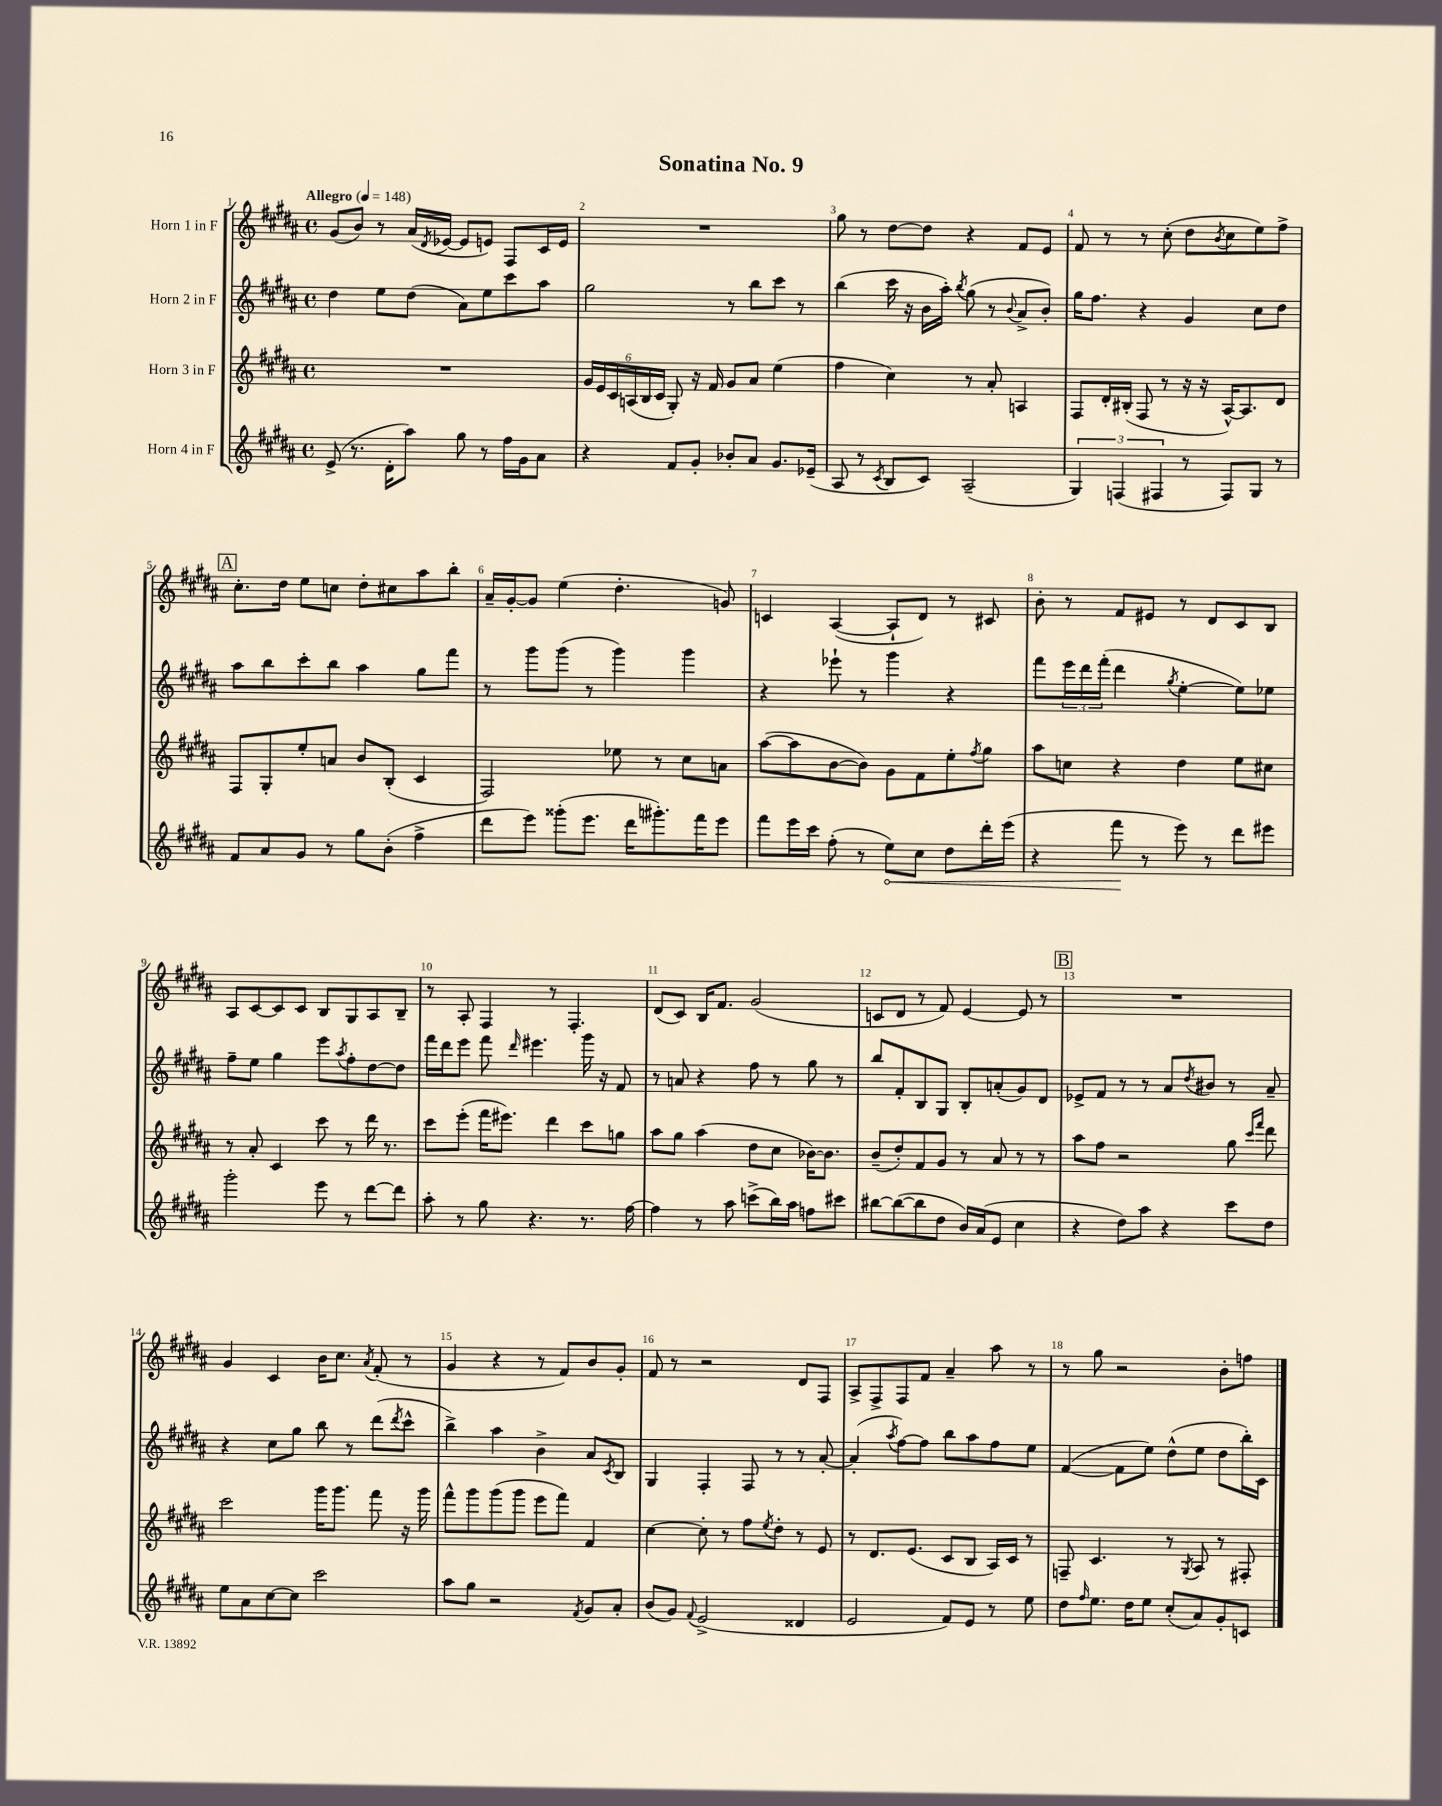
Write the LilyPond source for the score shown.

\header { title = "Sonatina No. 9" }
<<
\new StaffGroup <<
\new Staff = "s0" \with { instrumentName = "Horn 1 in F" } {
    \clef treble \key b \major \defaultTimeSignature \time 4/4 \tempo "Allegro" 4 = 148
    gis'8( b'8) r8 ais'16( \acciaccatura { dis'8 } ees'16~ ees'8 e'8) fis8 cis'16 e'16 |
    R1 |
    gis''8 r8 dis''8~ dis''8 r4 fis'8 e'8 |
    fis'8 r8 r8 cis''8-.( dis''8 \acciaccatura { b'8 } cis''8 e''8) fis''8-> |
    \mark \markup { \box "A" } cis''8.-. dis''16 e''8 c''8 dis''8-. cis''8 ais''8 b''8-. |
    ais'16-- gis'16~-. gis'8 e''4( dis''4.-. g'8) |
    c'4 ais4~( ais8-! dis'8) r8 cis'8 |
    b'8-. r8 fis'8 eis'8 r8 dis'8 cis'8 b8 |
    ais8 cis'8~ cis'8 cis'8 b8 gis8 ais8 b8-- |
    r8 ais8-. fis4 r8 fis4.-. |
    dis'8( cis'8) b16 fis'8. gis'2( |
    c'8 dis'8 r8 fis'8) e'4~ e'8 r8 |
    \mark \markup { \box "B" } R1 |
    gis'4 cis'4 b'16 cis''8. \acciaccatura { ais'8 } fis'8-.( r8 |
    gis'4 r4 r8 fis'8) b'8 gis'8-. |
    fis'8 r8 r2 dis'8 fis8 |
    ais8-> fis8-> fis8 fis'8 ais'4-- ais''8 r8 |
    r8 gis''8 r2 b'8-. f''8 \bar "|." |
}
\new Staff = "s1" \with { instrumentName = "Horn 2 in F" } {
    \clef treble \key b \major \defaultTimeSignature \time 4/4
    dis''4 e''8 dis''8( ais'8) e''8 cis'''8 ais''8 |
    gis''2 r8 b''8 cis'''8 r8 |
    b''4( cis'''16 r16 b'16 ais''16-.) \acciaccatura { b''8 } gis''8( r8 \appoggiatura { b'8 } ais'8-> b'8-.) |
    gis''16 fis''8. r4 gis'4 cis''8 dis''8 |
    \mark \markup { \box "A" } ais''8 b''8 cis'''8-. b''8 ais''4 gis''8 fis'''8 |
    r8 gis'''8 gis'''8( r8 gis'''4) gis'''4 |
    r4 ees'''8-! r8 gis'''4 r4 |
    fis'''8 \tuplet 3/2 { e'''16 dis'''16 fis'''16-.( } dis'''4 \acciaccatura { gis''8 } e''4~-. e''8) ees''8 |
    fis''8-- e''8 gis''4 e'''8 \acciaccatura { ais''8 } fis''8-. dis''8~ dis''8 |
    fis'''16 dis'''16 e'''8 fis'''8 \grace { dis'''16 } eis'''4. gis'''16 r16 fis'8 |
    r8 a'8 r4 fis''8 r8 gis''8 r8 |
    b''8 fis'8-. b8 gis8 b8-. a'8-.( gis'8) dis'8 |
    \mark \markup { \box "B" } ees'8-> fis'8 r8 r8 ais'8 \acciaccatura { dis''8 } bis'8 r8 ais'8-- |
    r4 cis''8 gis''8 b''8 r8 dis'''8( \acciaccatura { dis'''8 } cis'''8-^ |
    b''4->) ais''4 b'4-> ais'8 \acciaccatura { cis'8 } b8 |
    gis4 fis4-. fis8 r8 r8 ais'8~-. |
    ais'4-.( \acciaccatura { ais''8 } fis''8~) fis''8 b''8 ais''8 fis''8 e''8 |
    fis'4~( fis'8 e''8) dis''8-^( e''8 dis''8 b''16-.) cis'16 \bar "|." |
}
\new Staff = "s2" \with { instrumentName = "Horn 3 in F" } {
    \clef treble \key b \major \defaultTimeSignature \time 4/4
    R1 |
    \tuplet 6/4 { gis'16 e'16 cis'16 a16( b16 cis'16 } gis8-.) r16 fis'16 gis'8 ais'8 e''4( |
    fis''4 cis''4) r8 ais'8-. a4 |
    fis8 dis'16-. bis16-.( fis8 r8 r16 r16 ais16~-^) ais8. dis'8 |
    \mark \markup { \box "A" } fis8 gis8-. e''8-. a'8 b'8 b8-.( cis'4 |
    fis2) ees''8 r8 cis''8 a'8 |
    ais''8~( ais''8 b'8~ b'8) gis'8 fis'8 e''8-. \acciaccatura { fis''8 } gis''8 |
    ais''8 c''8 r4 dis''4 e''8 cis''8 |
    r8 ais'8-. cis'4 cis'''8 r8 dis'''16 r8. |
    cis'''8 e'''8-.( fis'''16 eis'''8.) dis'''4 cis'''8 g''8 |
    ais''8 gis''8 ais''4( dis''8 cis''8 bes'16~) bes'8. |
    b'8--( dis''8-.) fis'8 gis'8 r8 ais'8 r8 r8 |
    \mark \markup { \box "B" } ais''8 fis''8 r2 gis''8 \grace { cis'''16 fis'''16 } dis'''8 |
    cis'''2 gis'''16 gis'''8. fis'''8 r16 gis'''16 |
    fis'''8-^ gis'''8 gis'''8( gis'''8 e'''8 fis'''8) fis'4 |
    cis''4~ cis''8-. r8 fis''8 \acciaccatura { e''8 } dis''8-. r8 e'8 |
    r8 dis'8. e'8.( cis'8 b8 ais16) cis'16 r8 |
    f8-- cis'4. r8 \acciaccatura { gis8 } ais8 r8 fis8-. \bar "|." |
}
\new Staff = "s3" \with { instrumentName = "Horn 4 in F" } {
    \clef treble \key b \major \defaultTimeSignature \time 4/4
    e'8->( r8. dis'16-. ais''8) gis''8 r8 fis''16 gis'16 ais'8 |
    r4 fis'8 gis'8-. bes'8-. ais'8 gis'8. ees'16--( |
    ais8 r8 \acciaccatura { cis'8 } b8 cis'8) ais2--( |
    \tuplet 3/2 { gis4) f4( fis4 } r8 fis8) gis8 r8 |
    \mark \markup { \box "A" } fis'8 ais'8 gis'8 r8 gis''8 b'8-.( fis''4-> |
    dis'''8 e'''8) gisis'''8-.( e'''8. dis'''16 gis'''8.-.) fis'''16 e'''8 |
    fis'''8 e'''16 cis'''16 fis''8-.( r8 \once \override Hairpin.circled-tip = ##t e''8\<) cis''8 dis''8 dis'''16-. e'''16( |
    r4 fis'''8\! r8 e'''8) r8 dis'''8 eis'''8 |
    gis'''2-. e'''8 r8 dis'''8~ dis'''8 |
    ais''8-. r8 gis''8 r4. r8. fis''16~ |
    fis''4 r8 ais''8 c'''8->( b''16) ais''16 f''8 cis'''8 |
    bis''8~ bis''8~( bis''8 dis''8 b'16) ais'16( e'8 cis''4 |
    \mark \markup { \box "B" } r4 dis''8) ais''8 r4 cis'''8 dis''8 |
    e''8 ais'8 cis''8~ cis''8 cis'''2 |
    ais''8 gis''8 r2 \acciaccatura { fis'8 } gis'8 ais'8-. |
    b'8( gis'8) \appoggiatura { fis'8 } e'2->( disis'4 |
    e'2 fis'8) e'8 r8 e''8 |
    dis''8 \grace { fis''16 } e''8. dis''16 e''8 cis''8-.( ais'8) gis'8-. c'8 \bar "|." |
}
>>
>>
\layout { \context { \Score \override BarNumber.break-visibility = ##(#f #t #t) barNumberVisibility = #all-bar-numbers-visible } }
